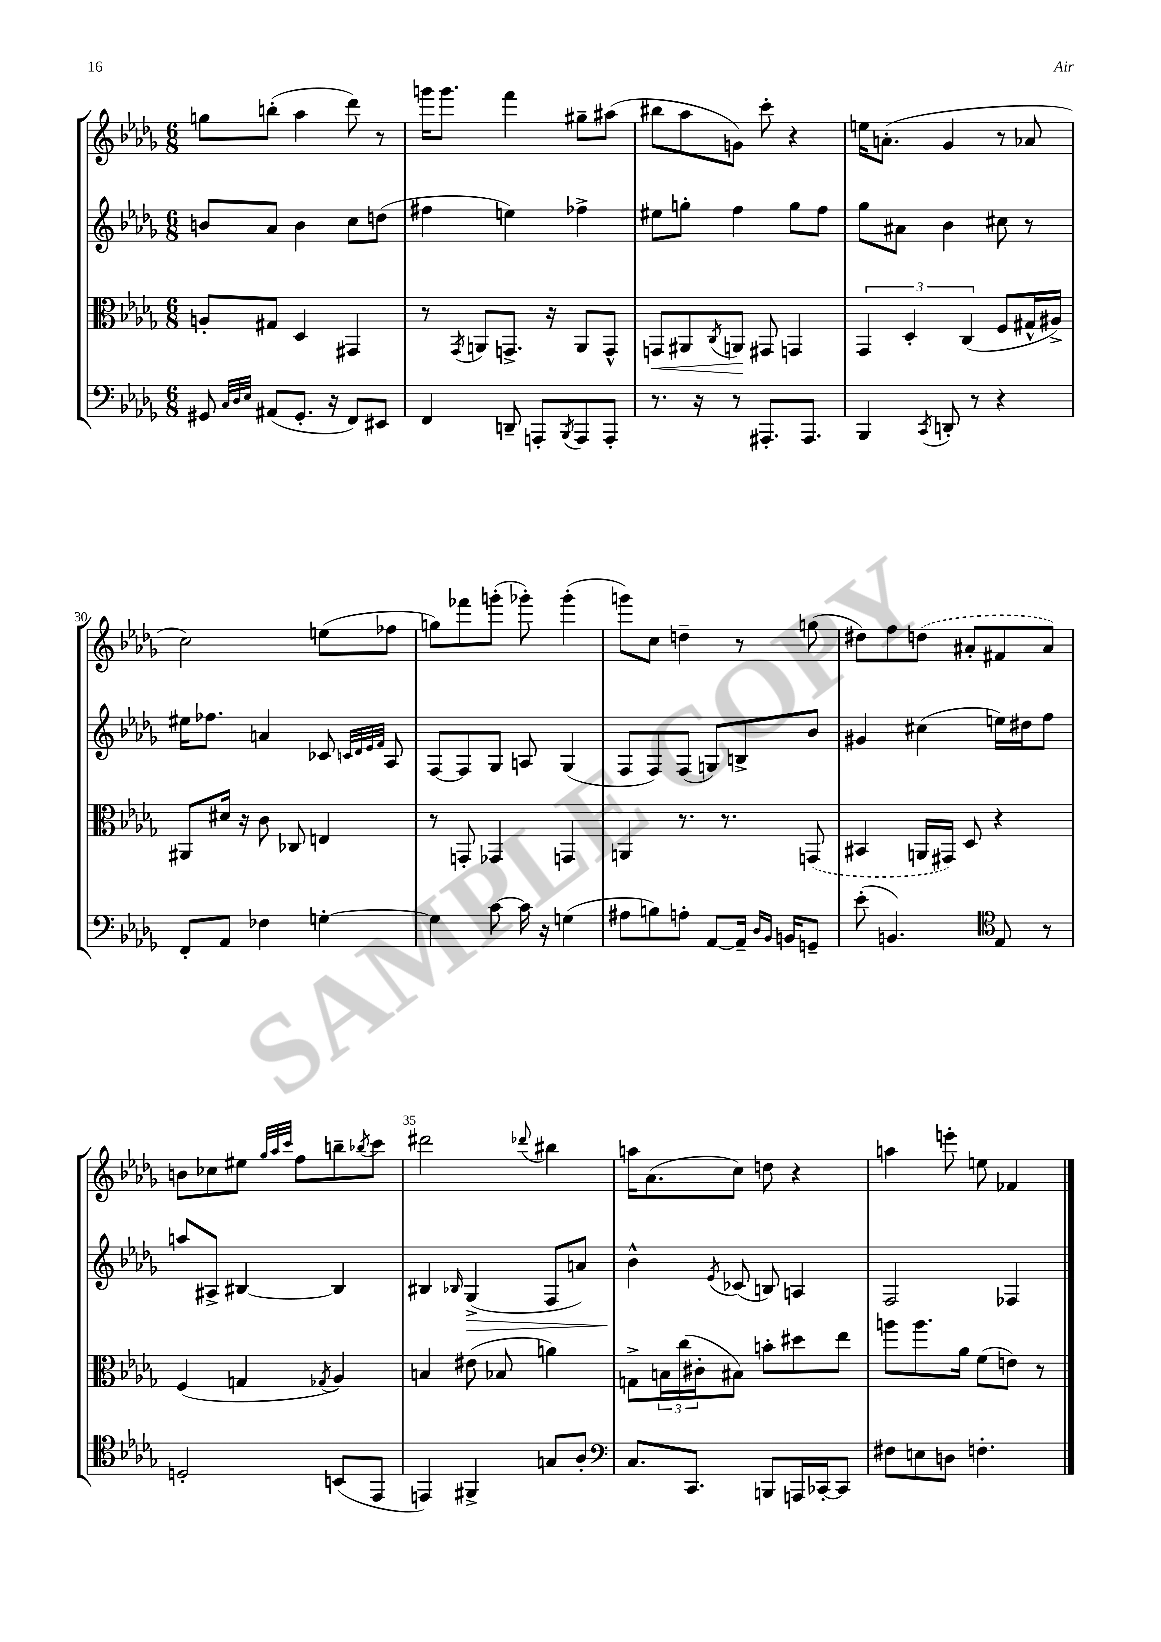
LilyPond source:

<<
\new StaffGroup <<
\new Staff = "s0" {
    \clef treble \key des \major \numericTimeSignature \time 6/8
    g''8 b''8-.( aes''4 des'''8) r8 |
    g'''16 g'''8. f'''4 gis''8-- ais''8( |
    bis''8 aes''8 g'8) c'''8-. r4 |
    e''16 a'8.-.( ges'4 r8 aes'8 |
    c''2) e''8( fes''8 |
    g''8) fes'''8 g'''8-.( ges'''8-.) ges'''4-.( |
    g'''8) c''8 d''4-- r8 g''8( |
    dis''8) f''8 \once \slurDashed d''8( ais'8-. fis'8 ais'8) |
    b'8 ces''8 eis''8 \grace { ges''32 aes''32 c'''32 } f''8 b''8-- \acciaccatura { bes''8 } c'''8 |
    dis'''2 \appoggiatura { des'''8 } bis''4 |
    a''16 aes'8.( c''8) d''8 r4 |
    a''4 e'''8-. e''8 fes'4 \bar "|." |
}
\new Staff = "s1" {
    \clef treble \key des \major \numericTimeSignature \time 6/8
    b'8 aes'8 b'4 c''8 d''8( |
    fis''4 e''4) fes''4-> |
    eis''8 g''8-. f''4 g''8 f''8 |
    ges''8 ais'8 bes'4 cis''8 r8 |
    eis''16 fes''8. a'4 ces'8 \grace { c'32 des'32 ees'32 f'32 } aes8 |
    f8~ f8 ges8 a8 ges4( |
    f8 f8) f8( g8) b8-> bes'8 |
    gis'4 cis''4( e''16) dis''16 f''8 |
    a''8 ais8-> bis4~ bis4 |
    bis4 \grace { bes16 } ges4->\>( f8 a'8) |
    bes'4-^\! \acciaccatura { ees'8 } ces'8( b8) a4 |
    f2 fes4 \bar "|." |
}
\new Staff = "s2" {
    \clef alto \key des \major \numericTimeSignature \time 6/8
    a8-. gis8 des4 gis,4 |
    r8 \acciaccatura { ges,8 } a,8 g,8.-> r16 a,8 g,8-^ |
    g,8\< ais,8 \acciaccatura { c8 } a,8\! gis,8 g,4 |
    \tuplet 3/2 { ges,4 des4-. c4( } f8 gis16-^ ais16->) |
    ais,8 dis'16 r16 c'8 ces8 e4 |
    r8 g,8-. ges,4 g,4 |
    a,4 r8. r8. \once \slurDashed g,8( |
    bis,4 a,16 gis,16) des8 r4 |
    f4( g4 \acciaccatura { ges8 } aes4) |
    b4 eis'8( bes8 a'4) |
    g8-> \tuplet 3/2 { b16 c''16( cis'16-. } bis8) b'8-. dis''8 ees''8 |
    a''8 a''8. aes'16 f'8( e'8) r8 \bar "|." |
}
\new Staff = "s3" {
    \clef bass \key des \major \numericTimeSignature \time 6/8
    gis,8 \grace { c32 des32 ees32 } ais,8( gis,8.-. r16 f,8) eis,8 |
    f,4 d,8-- a,,8-. \acciaccatura { bes,,8 } a,,8 a,,8-. |
    r8. r16 r8 ais,,8.-. ais,,8. |
    bes,,4 \acciaccatura { c,8 } d,8-. r8 r4 |
    f,8-. aes,8 fes4 g4~-. |
    g4 c'8~ c'16 r16 g4( |
    ais8 b8) a8-. aes,8~ aes,16-- \grace { des16 bes,16 } b,16 g,8-- |
    ees'8-.( b,4.) \clef tenor ees8 r8 |
    d2-. b,8( ees,8 |
    e,4) fis,4-> g8 aes8-. |
    \clef bass c8. c,8. b,,8 a,,16 ces,16~-. ces,8 |
    fis8 e8 d8 f4.-. \bar "|." |
}
>>
>>
\layout { \context { \Score currentBarNumber = #26 \override BarNumber.break-visibility = ##(#f #t #t) barNumberVisibility = #(every-nth-bar-number-visible 5) } }
